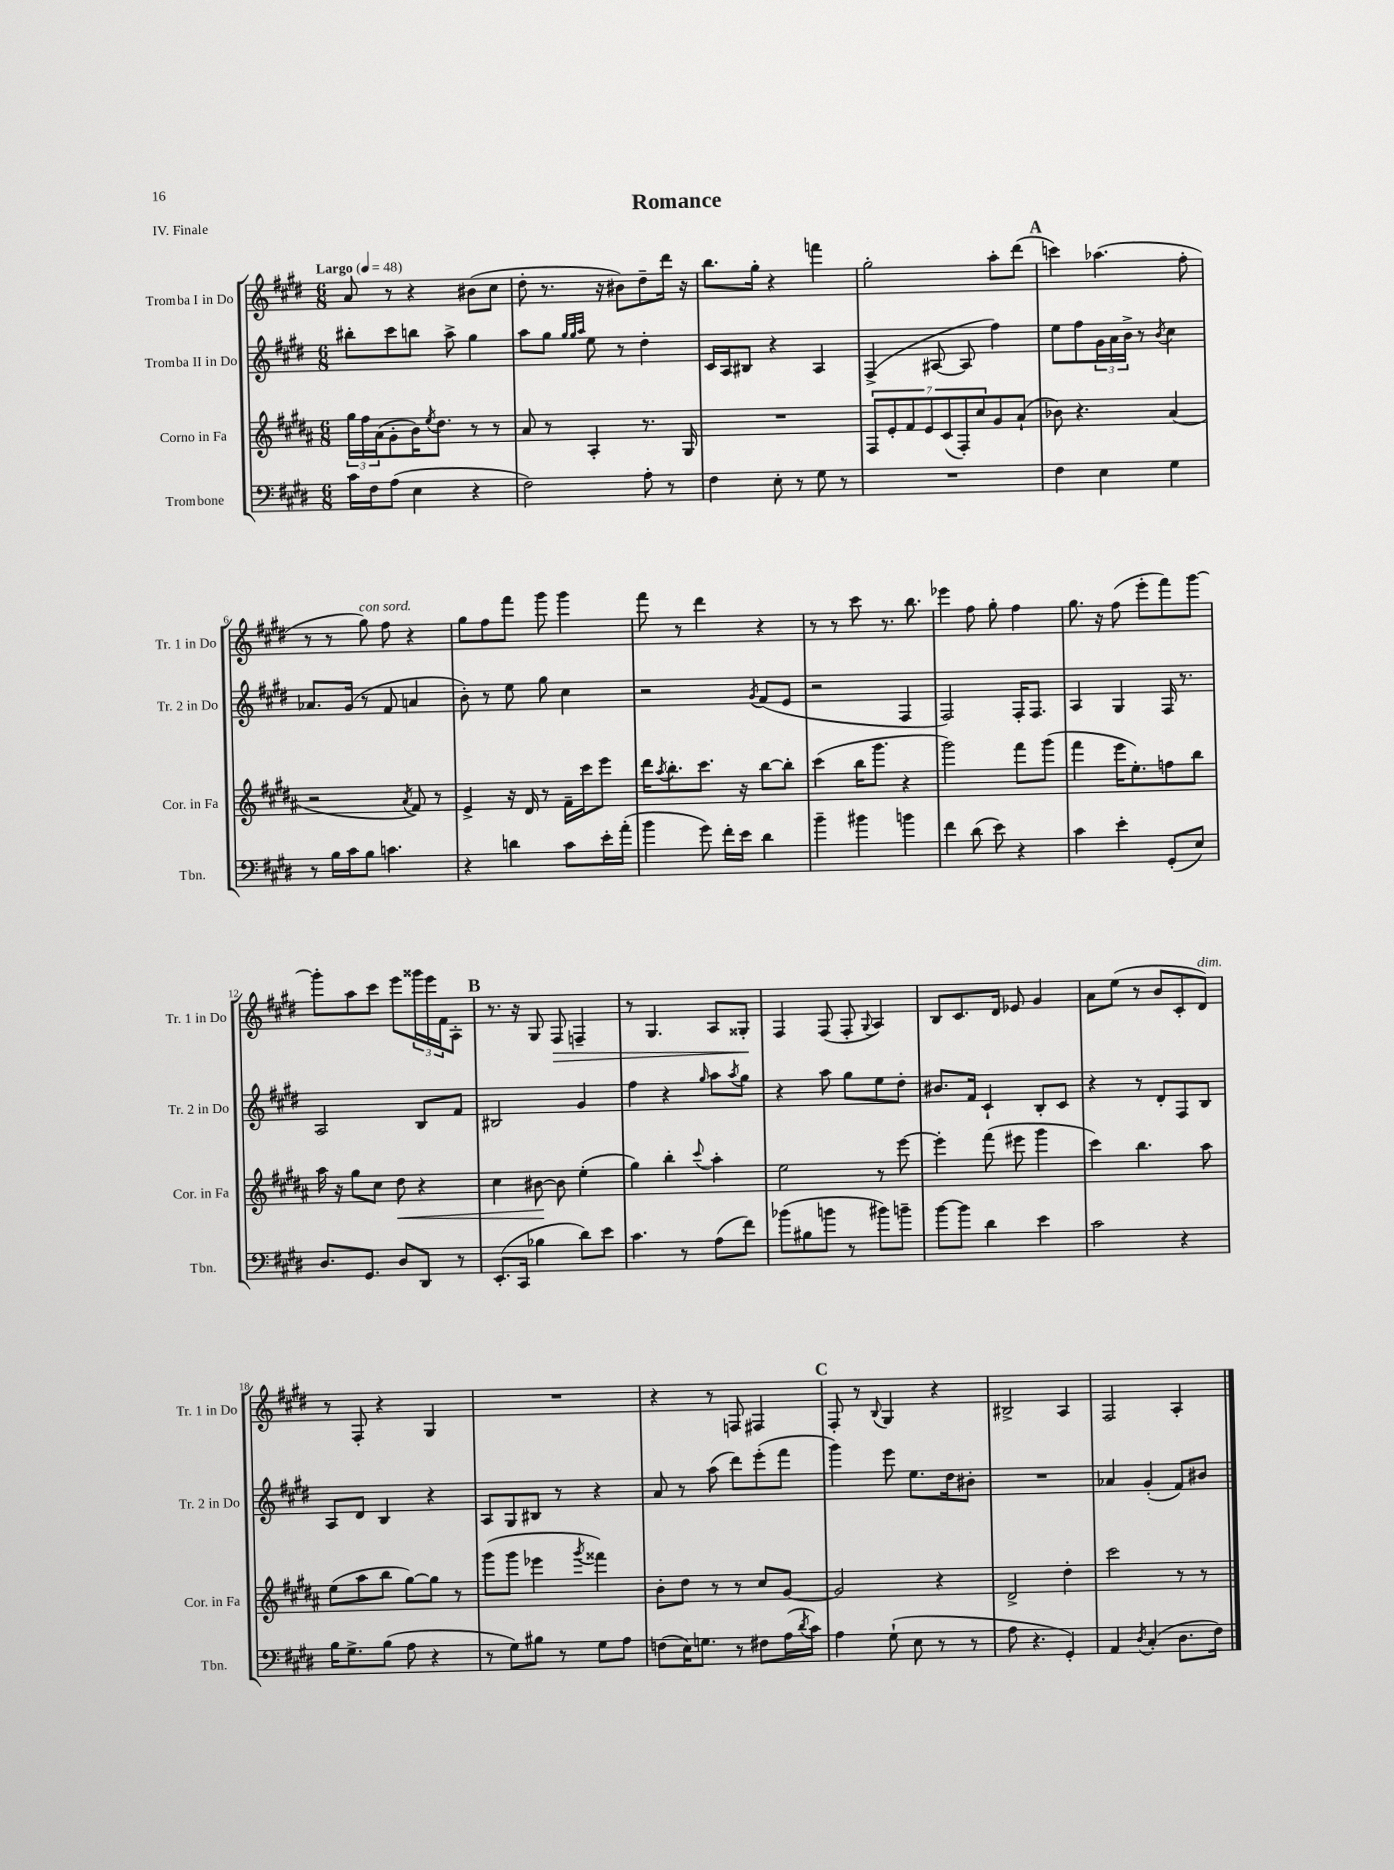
\header { title = "Romance" piece = "IV. Finale" }
<<
\new StaffGroup <<
\new Staff = "s0" \with { instrumentName = "Tromba I in Do" shortInstrumentName = "Tr. 1 in Do" } {
    \clef treble \key e \major \numericTimeSignature \time 6/8 \tempo "Largo" 4 = 48
    a'8 r8 r4 bis'8( cis''8 |
    dis''8-. r8. r16 bis'8) dis''8-- dis'''16 r16 |
    b''8. gis''16-. r4 f'''4 |
    gis''2-. a''8-. dis'''8( |
    \mark \markup { \bold "A" } c'''4) aes''4.( fis''8-. |
    r8 r8 gis''8^\markup { \italic "con sord." }) fis''8 r4 |
    gis''8 fis''8 fis'''8 gis'''8 gis'''4 |
    fis'''8 r8 dis'''4 r4 |
    r8 r8 cis'''8 r8. b''8. |
    ees'''4 fis''8 gis''8-. fis''4 |
    gis''8. r16 fis''8( e'''8-. fis'''8) gis'''8~ |
    gis'''8-. a''8 cis'''8 e'''8 \tuplet 3/2 { gisis'''16 e'''16 fis'16 } a8-. |
    \mark \markup { \bold "B" } r8. r16 gis8 fis8\> f4-- |
    r8 gis4. a8 gisis8-.\! |
    fis4 fis8( fis8-. \appoggiatura { gis8 } a4) |
    b8 cis'8. dis'16 ees'8 gis'4 |
    a'8 e''8( r8 b'8 cis'8-. dis'8^\markup { \italic "dim." }) |
    r8 fis8-. r4 gis4 |
    R2. |
    r4 r8 f8 fis4 |
    \mark \markup { \bold "C" } fis8-. r8 \appoggiatura { b8 } gis4 r4 |
    bis2-> a4 |
    fis2 a4-. \bar "|." |
}
\new Staff = "s1" \with { instrumentName = "Tromba II in Do" shortInstrumentName = "Tr. 2 in Do" } {
    \clef treble \key e \major \numericTimeSignature \time 6/8
    bis''8-. cis'''8 b''8 a''8-> gis''4 |
    a''8 gis''8 \grace { gis''32 gis''32 a''32 } e''8 r8 dis''4-. |
    cis'16 a16 bis8 r4 a4 |
    fis4->( ais8~ ais8 fis''4) |
    \mark \markup { \bold "A" } e''8 fis''8 \tuplet 3/2 { gis'16 a'16 b'16-> } r8 \acciaccatura { b'8 } cis''4 |
    aes'8. gis'16( r8 fis'8 a'4 |
    b'8-.) r8 e''8 gis''8 cis''4 |
    r2 \acciaccatura { gis'8 } fis'8( e'8 |
    r2 fis4 |
    fis2) fis16-. fis8. |
    a4 gis4 fis16 r8. |
    a2 b8 fis'8 |
    \mark \markup { \bold "B" } bis2 gis'4 |
    fis''4 r4 \grace { gis''16 } a''8 \acciaccatura { a''8 } gis''8 |
    r4 a''8 gis''8 e''8 dis''8-. |
    bis'8. fis'16 cis'4-! b8-. cis'8 |
    r4 r8 dis'8-. fis8 b8 |
    a8 dis'8 b4 r4 |
    a8 gis8 bis8 r8 r4 |
    a'8 r8 a''8( dis'''8) e'''8-.( fis'''8 |
    \mark \markup { \bold "C" } gis'''4) e'''8 e''8. dis''16 bis'8-. |
    R2. |
    aes'4 gis'4-.( fis'8) bis'8 \bar "|." |
}
\new Staff = "s2" \with { instrumentName = "Corno in Fa" shortInstrumentName = "Cor. in Fa" } {
    \clef treble \key b \major \numericTimeSignature \time 6/8
    \tuplet 3/2 { gis''16 fis''16 ais'16( } gis'8-. b'16) \acciaccatura { e''8 } dis''8. r8 r8 |
    ais'8 r8 ais4-. r8. gis16 |
    R2. |
    \tuplet 7/4 { fis8 e'8-. fis'8 e'8 cis'8( fis8-.) cis''8 } gis'8 ais'8-!( |
    \mark \markup { \bold "A" } bes'8) r4. ais'4( |
    r2 \acciaccatura { ais'8 } fis'8) r8 |
    e'4-> r16 dis'16 r8 fis'16-- cis'''16 e'''8 |
    dis'''16 \acciaccatura { ais''8 } b''8.-. cis'''8. r16 b''8~ b''8-. |
    cis'''4( b''16 gis'''8. r4 |
    gis'''2) fis'''8 gis'''8( |
    fis'''4 e'''16 e''8.-.) f''8 b''8 |
    ais''16 r16 gis''8 cis''8 dis''8\< r4 |
    \mark \markup { \bold "B" } cis''4 bis'8~\! bis'8 e''4-.( |
    gis''4) b''4-. \appoggiatura { cis'''8 } ais''4-. |
    e''2 r8 e'''8~ |
    e'''4-. fis'''8( eis'''8 gis'''4 |
    cis'''4) b''4. ais''8 |
    e''8( ais''8 b''8 gis''8~) gis''8 r8 |
    gis'''8( gis'''8 ees'''4 \acciaccatura { gis'''8 } fisis'''4) |
    b'8-. dis''8 r8 r8 cis''8 gis'8~ |
    \mark \markup { \bold "C" } gis'2 r4 |
    dis'2-> dis''4-. |
    cis'''2 r8 r8 \bar "|." |
}
\new Staff = "s3" \with { instrumentName = "Trombone" shortInstrumentName = "Tbn." } {
    \clef bass \key e \major \numericTimeSignature \time 6/8
    cis'16 fis16 a8( e4 r4 |
    fis2) a8-. r8 |
    fis4 e8-. r8 gis8 r8 |
    R2. |
    \mark \markup { \bold "A" } fis4 e4 gis4 |
    r8 b16 cis'16 b8 c'4. |
    r4 d'4 cis'8 e'16-. a'16-.( |
    b'4 gis'8) fis'16-. e'16 dis'4 |
    b'4-- bis'4 b'4 |
    fis'4 dis'8( e'8) r4 |
    cis'4 e'4-. gis,8-.( e8) |
    dis8. gis,8. dis8 dis,8 r8 |
    \mark \markup { \bold "B" } e,8.-.( cis,16 bes4 dis'8) e'8 |
    cis'4. r8 a8( fis'8) |
    bes'8( bis8 b'8 r8 bis'8) b'8-- |
    b'8~ b'8 dis'4 e'4 |
    cis'2 r4 |
    b16 gis8.-> b8( a8 r4 |
    r8 gis8) bis8 r8 gis8 a8 |
    f8( e16) g8. r8 fis8 a16( \acciaccatura { dis'8 } cis'16) |
    \mark \markup { \bold "C" } a4 gis8-!( e8 r8 r8 |
    a8 r4. gis,4-.) |
    a,4 \acciaccatura { dis8 } cis4-.( dis8. fis16) \bar "|." |
}
>>
>>
